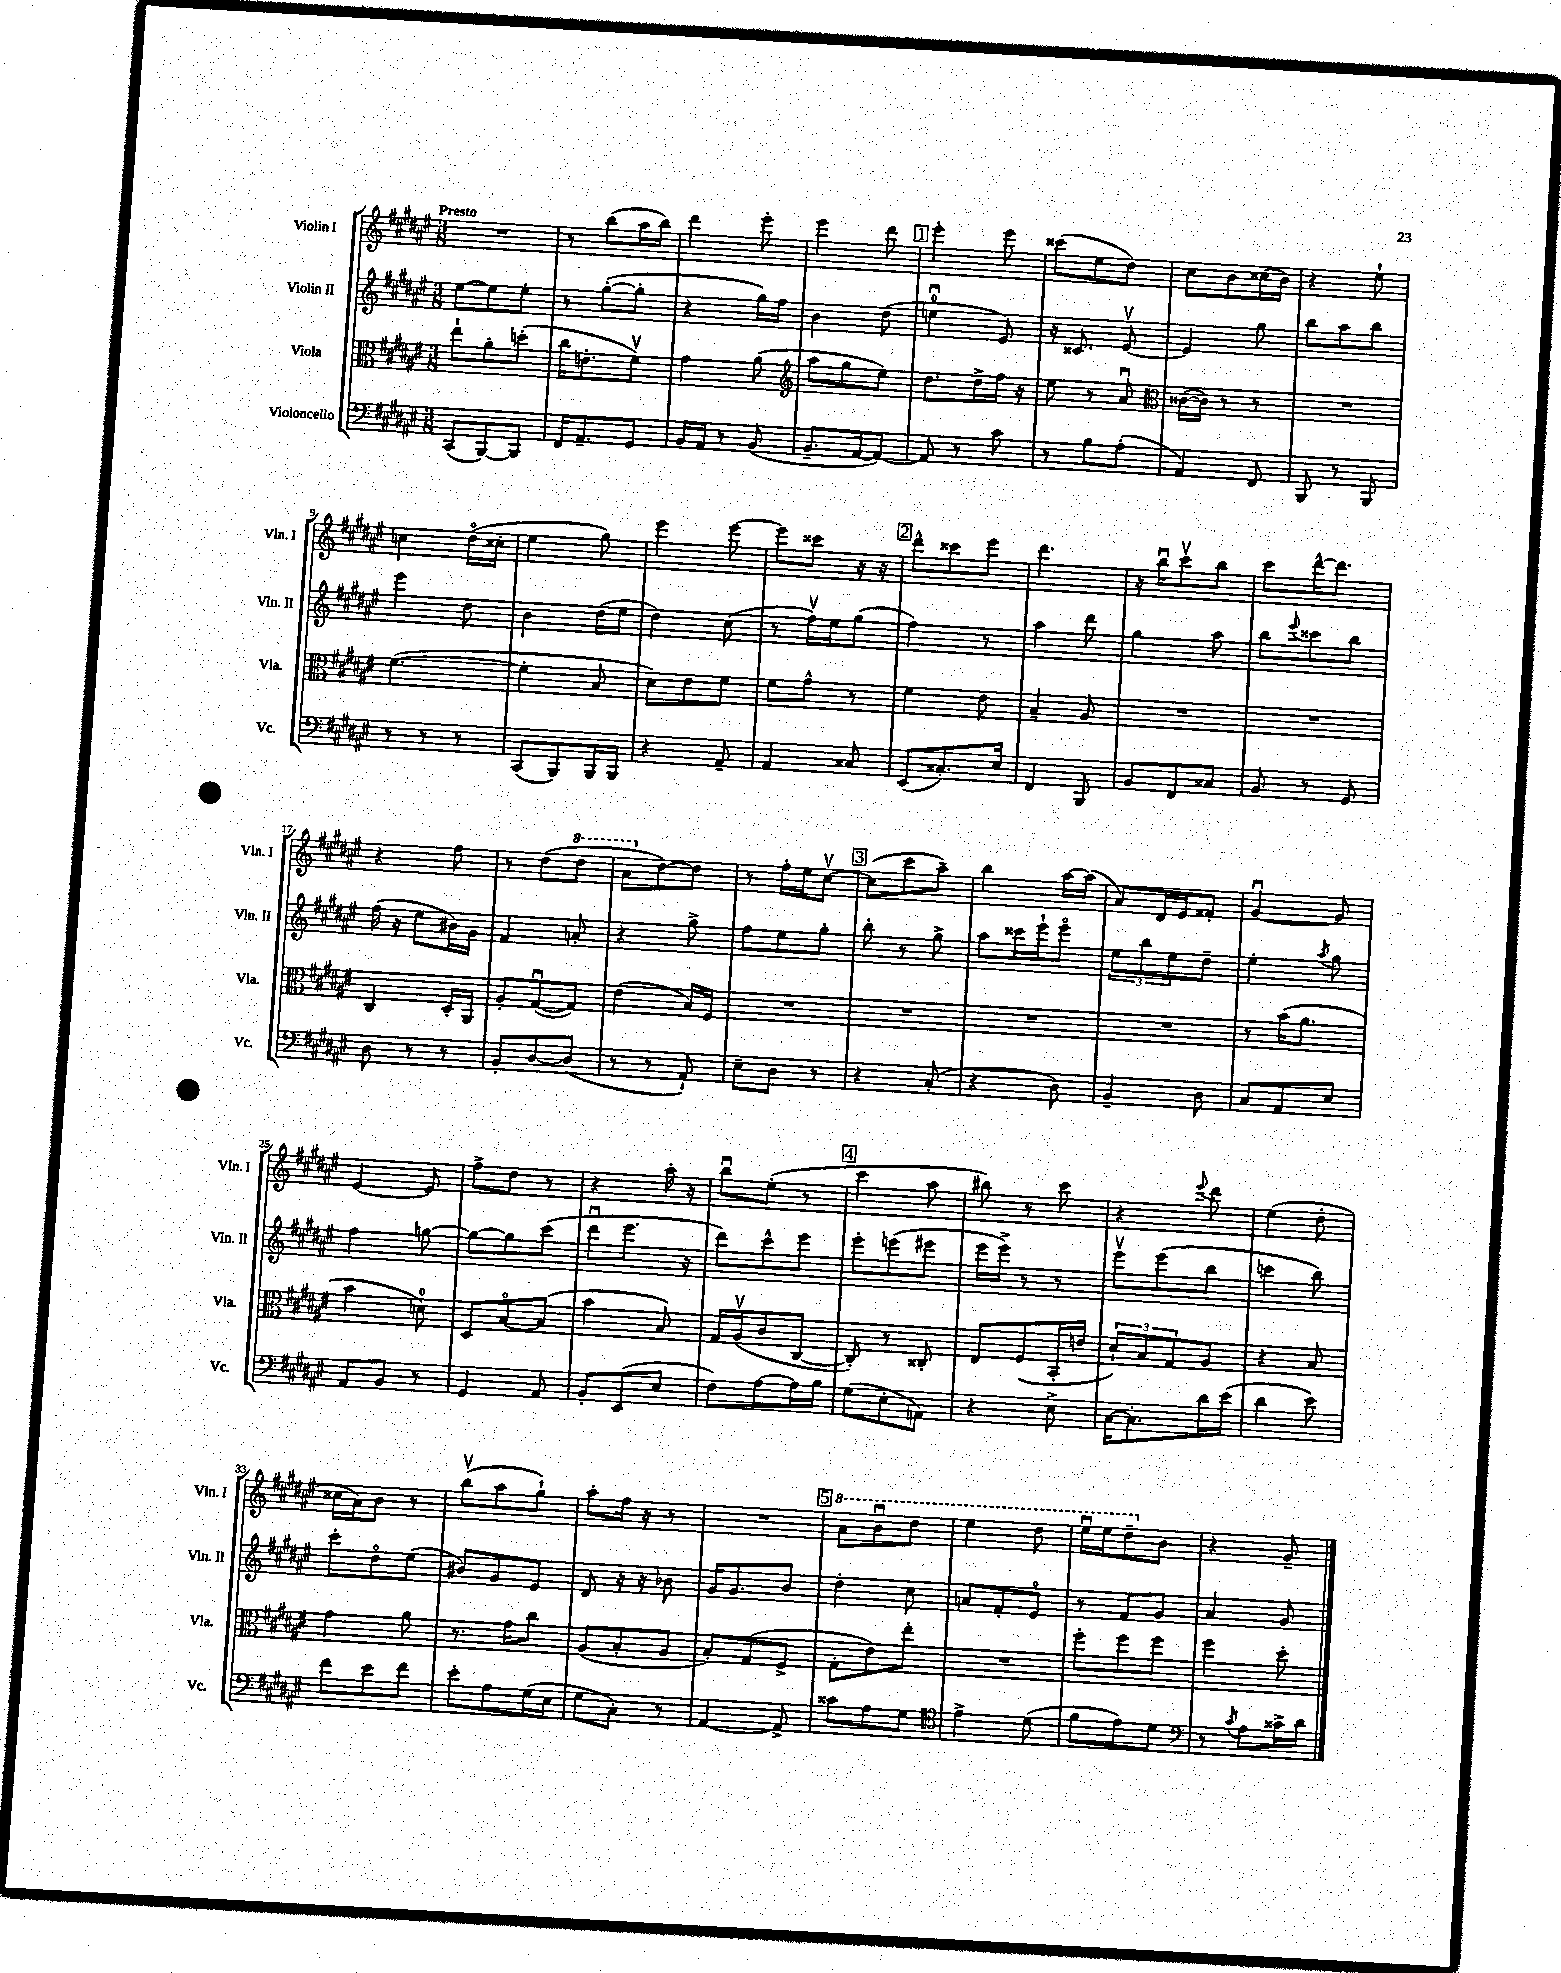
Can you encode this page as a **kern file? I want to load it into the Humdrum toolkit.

**kern	**kern	**kern	**kern
*staff4	*staff3	*staff2	*staff1
*clefF4	*clefC3	*clefG2	*clefG2
*k[f#c#g#d#a#e#]	*k[f#c#g#d#a#e#]	*k[f#c#g#d#a#e#]	*k[f#c#g#d#a#e#]
*M3/8	*M3/8	*M3/8	*M3/8
(8CC#/L	8ee#`\L	[8ee#\L	4.r
[8BBB/)	8a#'\	8ee#\]	.
8BBB/]J	(8dd'\J	8ee#'\J	.
=	=	=	=
16FF#/LK	16cc#\LK	8r	8r
8.AA#~/	8.e'\	.	.
.	.	([8gg#'\L	(8bb\L
8GG#/J	8f#v\J)	8gg#'\]J	16aa#\L
.	.	.	16bb\JJ)
=	=	=	=
16BB/LL	4g#\	4r	4ddd#\
16AA#/JJ	.	.	.
8r	.	.	.
(8BB/	(8a#\	16gg#\LL)	8eee#'\
.	.	16ff#\JJ	.
=	=	=	=
*	*clefG2	*	*
8.BB~/L	8aa#\L	4b\	4eee#\
.	8gg#\	.	.
[16AA#/k	.	.	.
8AA#/_J)	8ee#\J)	(8dd#\	8ddd#\
=	=	=	=
8AA#/]	8.dd#\L	4eeu\	4eee#'\
8r	.	.	.
.	16dd#^\L	.	.
8c#\	16ff#\JJ	8e#/)	8eee#\
.	16r	.	.
=	=	=	=
8r	8ee#\	16r	(8ccc##\L
.	.	8.c##/	.
8B\L	8r	.	8ee#\
(8A#'\J	8a#u/	[8e#v/	8dd#\J)
=	=	=	=
*	*clefC3	*	*
4AA#/)	([16c##\LL	4e#/]	8cc#\L
.	16c##\]JJ)	.	.
.	8r	.	8b\
8FF#/	8r	8gg#\	(16cc##\L
.	.	.	16b\JJ)
=	=	=	=
8BBB/	4.r	8bb\L	4r
8r	.	8aa#\	.
8BBB/	.	8bb\J	8ee#`\
=	=	=	=
8r	([4.f#\	4eee#\	4cc\
8r	.	.	.
8r	.	8dd#\	(16dd#o\LL
.	.	.	16cc##'\JJ
=	=	=	=
(8CC#/L	4f#'\]	4b\	4ee#\
8BBB/)	.	.	.
16BBB/L	8B/	(16dd#\LL	8gg#\)
16BBB/JJ	.	16ee#\JJ	.
=	=	=	=
4r	8d#\L)	4dd#\)	4eee#\
.	8e#\	.	.
8AA#~/	8f#\J	(8cc#\	[8eee#\
=	=	=	=
4AA#/	8f#\L	8r	8eee#\]L
.	8g#^^\J	16ff#v\LL)	8ccc##\J
.	.	16ee#\J	.
8C##/	8r	(8gg#\J	16r
.	.	.	16r
=	=	=	=
(8EE#/L	4f#\	4ff#\)	8ddd#^^\L
8.C##'/)	.	.	8ccc##\
.	8e#\	8r	8eee#\J
16E#/Jk	.	.	.
=	=	=	=
4FF#/	4B~/	4aa#\	4.ddd#\
8BBB/	8A#/	8ddd#\	.
=	=	=	=
8BB/L	4.r	4gg#\	16r
.	.	.	16bbu\LK
8FF#/	.	.	8ccc#v\
8C##/J	.	8aa#\	8bb\J
=	=	=	=
8BB/	4.r	8bb\L	8ccc#\L
.	.	8qqeee#/	.
8r	.	8ccc##\	[16ddd#^^\K
.	.	.	8.ddd#\]J
8GG#/	.	8bb\J	.
=	=	=	=
8D#\	4C#/	(16ff#\	4r
.	.	16r	.
8r	.	8ee#\L	.
8r	16D#'/LL	16b#\L)	8ff#\
.	16AA#/JJ	16g#\JJ	.
=	=	=	=
8BB'/L	8A#'/L	4f#/	8r
[8D#/	([8G#u/	.	(8dd#\L
(8D#/]J	8G#/]J)	8a'/	8ddd#\J
=	=	=	=
8r	(4e#\	4r	8aa#\L
8r	.	.	[8dd#\)
8AA#`/)	16B/LL)	8gg#^\	8dd#\]J
.	16F#/JJ	.	.
=	=	=	=
8E#~\L	4.r	8ff#\L	8r
8D#\J	.	8ee#\	16ff#'\LL
.	.	.	16ee#\J
8r	.	8gg#'\J	[8cc#v\J
=	=	=	=
4r	4.r	8bb'\	(8cc#\]L
.	.	8r	8ccc#\
(8C#'/	.	8gg#^\	8aa#~\J)
=	=	=	=
4r	4.r	8aa#\L	4bb\
.	.	16ccc##\L	.
.	.	16eee#`\J	.
8D#\)	.	8eee#o\J	[16aa#\LL
.	.	.	(16aa#\]JJ
=	=	=	=
4BB~/	4.r	12ee#\L	8a#/L)
.	.	12bb\	.
.	.	.	16d#/L
.	.	12ee#\	.
.	.	.	16e#/J
8D#\	.	8dd#~\J	8f##'/J
=	=	=	=
8C#/L	8r	4ee#'\	[4g#u/
8AA#/	(16b\LK	.	.
.	8.a#\J	.	.
.	.	8qaa#/	.
8E#/J	.	8gg#\	8g#/]
=	=	=	=
8AA#/L	4b\	4ff#\	[4e#/
8BB/J	.	.	.
8r	8d\)	[8gg\	8e#/]
=	=	=	=
4GG#/	8D#/L	8gg\_L	8ff#^\L
.	[8Bo/	8gg\]	8dd#\J
8AA#/	(8B/]J	(8ccc#\J	8r
=	=	=	=
8BB'/L	4b\	8ddd#u\L	4r
(8EE#/	.	8.eee#\J	.
8E#/J	8B/)	.	16aa#'\
.	.	16r	16r
=	=	=	=
8F#\L)	16G#/LL	8ddd#\L)	8bbu\L
.	(16A#v/J	.	.
[8A#\	8c#/	8ccc#^^\	(8ee#'\J
16A#\]L	[8C#/J	8eee#\J	8r
16B\JJ	.	.	.
=	=	=	=
(8G#\L	8C#'/])	8eee#'\L	4ccc#\
8E#'\	8r	(8eee\	.
8AA\J)	8C##'/	8eee#\J	8aa#\
=	=	=	=
4r	8E#/L	16eee#\LL	8bb#\)
.	.	16eee#^\JJ)	.
.	(8F#/	8r	8r
8E#^\	16BB'/L	8r	8ccc#\
.	16e/JJ	.	.
=	=	=	=
[16C#\LK	12d#`/L)	8eee#v\L	4r
8.C#'\]	.	.	.
.	12B/	.	.
.	.	(8eee#\	.
.	12G#/	.	.
.	.	.	8qqeee#/
16d#\L	8A#/J	8bb\J	8ddd#\
(16e#\JJ	.	.	.
=	=	=	=
4d#\	4r	4ccc\	(4ee#\
8e#\)	8B/	8bb\)	8dd#'\
=	=	=	=
8f#\L	4g#\	8ccc#'\L	16cc##\LL
.	.	.	16a#\J)
8e#\	.	8dd#o\	8b\J
8f#\J	8a#\	(8ee#\J	8r
=	=	=	=
8e#'\L	8.r	8b#/L)	(8bbv\L
8A#\	.	8g#/	8aa#\
.	16g#\LK	.	.
(16G#\L	8cc#\J	8e#/J	8gg#`\J)
16E#\JJ	.	.	.
=	=	=	=
8G#\L	(8A#/L	8d#/	8aa#'\L
8C#'\J)	8B'/	16r	16ff#\Jk
.	.	16r	16r
8r	8A#/J	8b-\	8r
=	=	=	=
[4AA#/	8B'/L)	16g#/LK	4.r
.	.	8.g#/	.
.	(8G#/	.	.
8AA#^/]	8F#^/J	8b/J	.
=	=	=	=
8c##\L	8G#'\L	4dd#'\	8aa#\L
8A#\	8e#\)	.	8bbu\
8G#\J	8ee#'\J	8cc#\	8ddd#\J
=	=	=	=
*clefC4	*	*	*
4e#^\	4.r	8a/L	4eee#\
.	.	8f#'/	.
(8d#\	.	8e#o/J	8ddd#\
=	=	=	=
8f#\L	8ff#'\L	8r	16eee#u\LL
.	.	.	16eee#\J
8e#\)	8ff#\	8f#/L	8ddd#~\
8d#\J	8ff#\J	8g#/J	8b\J
=	=	=	=
*clefF4	*	*	*
8r	4ff#\	4a#/	4r
8qc#/	.	.	.
8A#\L	.	.	.
16c##^\L	8dd#'\	8g#/	8g#~/
16d#\JJ	.	.	.
==	==	==	==
*-	*-	*-	*-
